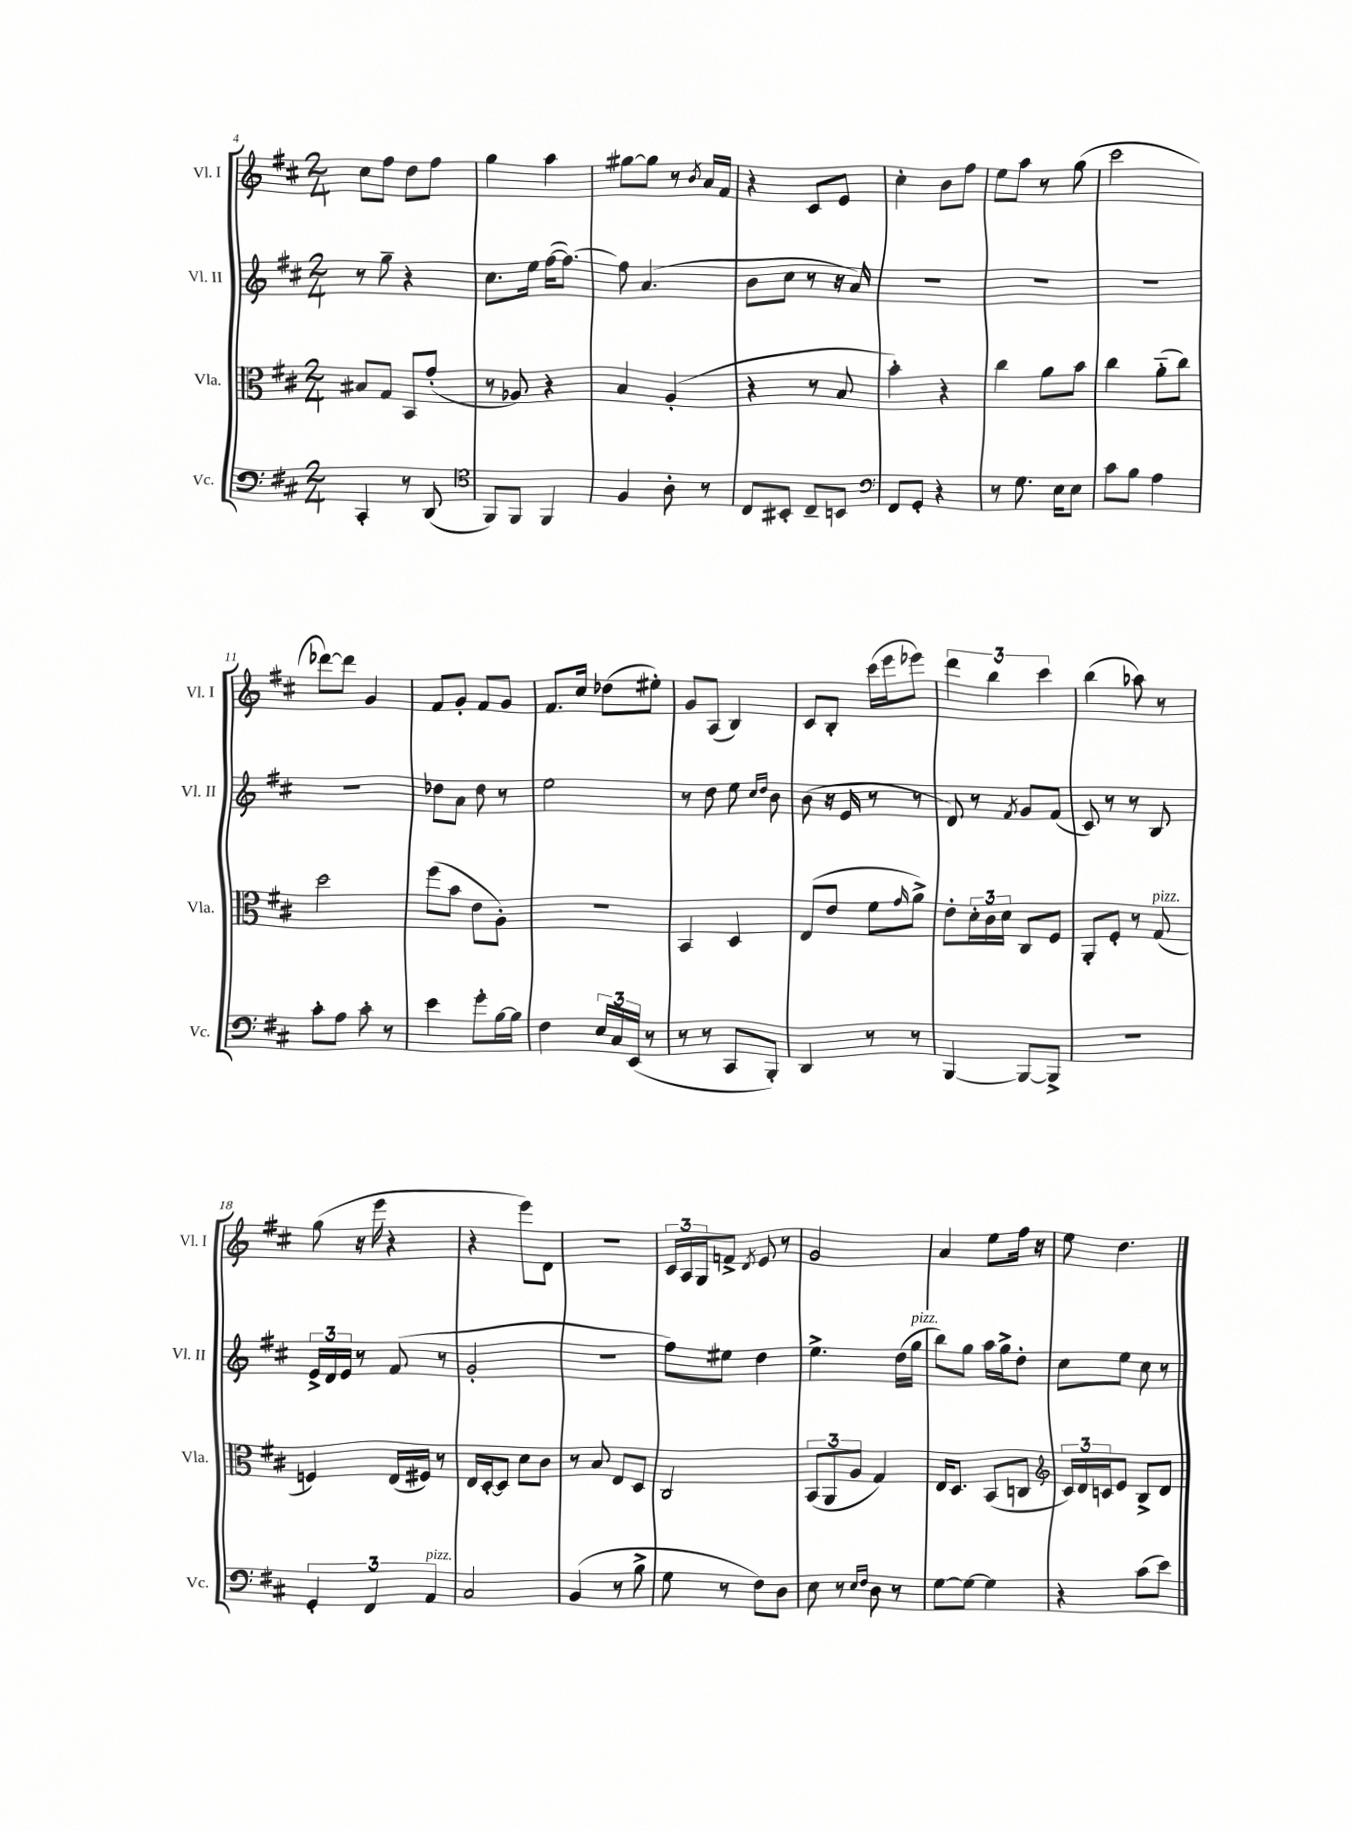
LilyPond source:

<<
\new StaffGroup <<
\new Staff = "s0" \with { instrumentName = "Vl. I" shortInstrumentName = "Vl. I" } {
    \clef treble \key d \major \numericTimeSignature \time 2/4
    cis''8 fis''8 d''8 fis''8 |
    g''4 a''4 |
    gis''8~ gis''8 r8 \acciaccatura { b'8 } a'16 fis'16 |
    r4 cis'8 e'8 |
    cis''4-. b'8 fis''8 |
    e''8 a''8 r8 g''8( |
    cis'''2 |
    des'''8~) des'''8 g'4 |
    fis'8 g'8-. fis'8 g'8 |
    fis'8. cis''16 des''8( eis''8-.) |
    g'8 a8( b4) |
    cis'8 b8-. cis'''16( e'''16 ees'''8) |
    \tuplet 3/2 { d'''4 b''4 cis'''4 } |
    b''4( aes''8) r8 |
    g''8( r16 e'''16 r4 |
    r4 e'''8) d'8 |
    r2 |
    \tuplet 3/2 { cis'16 a16 g16 } f'8-> \acciaccatura { d'8 } e'8 r8 |
    g'2 |
    a'4 e''8 fis''16 r16 |
    e''8 d''4. \bar "|." |
}
\new Staff = "s1" \with { instrumentName = "Vl. II" shortInstrumentName = "Vl. II" } {
    \clef treble \key d \major \numericTimeSignature \time 2/4
    r8 g''8-- r4 |
    cis''8. e''16 fis''16~( fis''8.~) |
    fis''8 a'4.( |
    b'8 cis''8 r8 r16 a'16) |
    R2 |
    R2 |
    R2 |
    R2 |
    des''8 a'8 des''8 r8 |
    e''2 |
    r8 d''8 e''8 \grace { cis''16 d''16 } b'8 |
    b'8( r16 e'16 r8 r8 |
    d'8) r8 \acciaccatura { fis'8 } g'8 fis'8( |
    cis'8) r8 r8 b8 |
    \tuplet 3/2 { e'16-> d'16 e'16 } r8 fis'8( r8 |
    g'2-. |
    R2 |
    fis''8) eis''8 d''4 |
    e''4.-> d''16( g''16^\markup { \italic "pizz." } |
    b''8) g''8 a''16 g''16-> d''8-. |
    cis''8 e''8 cis''8 r8 \bar "|." |
}
\new Staff = "s2" \with { instrumentName = "Vla." shortInstrumentName = "Vla." } {
    \clef alto \key d \major \numericTimeSignature \time 2/4
    bis8 g8 b,8 g'8-.( |
    r8 aes8) r4 |
    b4 a4-.( |
    r4 r8 b8 |
    b'4-.) r4 |
    cis''4 a'8 b'8 |
    cis''4 a'8-_( cis''8) |
    d''2 |
    fis''8( b'8 e'8 a8-.) |
    R2 |
    b,4 d4 |
    e8( e'8 fis'8 \grace { g'16 } a'8->) |
    e'8-. \tuplet 3/2 { d'16-. cis'16 d'16 } cis8 fis8 |
    a,8-. fis8-. r8 g8^\markup { \italic "pizz." }( |
    f4) e16( fis16) r8 |
    e16 d16~-. d8 d'8 cis'8 |
    r8 b8 e8 d8 |
    cis2 |
    \tuplet 3/2 { b,8( a,8 a8 } g4) |
    e16 d8. b,8( c8 |
    \clef treble \tuplet 3/2 { cis'16) d'16 c'16 } e'8 b8-> d'8 \bar "|." |
}
\new Staff = "s3" \with { instrumentName = "Vc." shortInstrumentName = "Vc." } {
    \clef bass \key d \major \numericTimeSignature \time 2/4
    cis,4-. r8 d,8( |
    \clef tenor fis,8) fis,8 fis,4 |
    fis4 a8-. r8 |
    cis8 bis,8-. cis8-- b,8 |
    \clef bass fis,8 g,8-. r4 |
    r8 g8. e16 e8 |
    cis'8 b8 a4 |
    cis'8-. a8 cis'8-. r8 |
    e'4 g'8-. b16~ b16 |
    fis4 \tuplet 3/2 { e16 cis16 e,16( } r8 |
    r8 r8 cis,8 b,,8-.) |
    d,4 r8 r8 |
    b,,4~ b,,8~ b,,8-> |
    R2 |
    \tuplet 3/2 { g,4-. fis,4 a,4^\markup { \italic "pizz." } } |
    cis2 |
    b,4( r8 b8-> |
    g8 r8 fis8) d8 |
    e8 r8 \grace { e16 fis16 } d8 r8 |
    g8~ g8~ g4 |
    r4 cis'8( e'8) \bar "|." |
}
>>
>>
\layout { \context { \Score currentBarNumber = #4 } }
